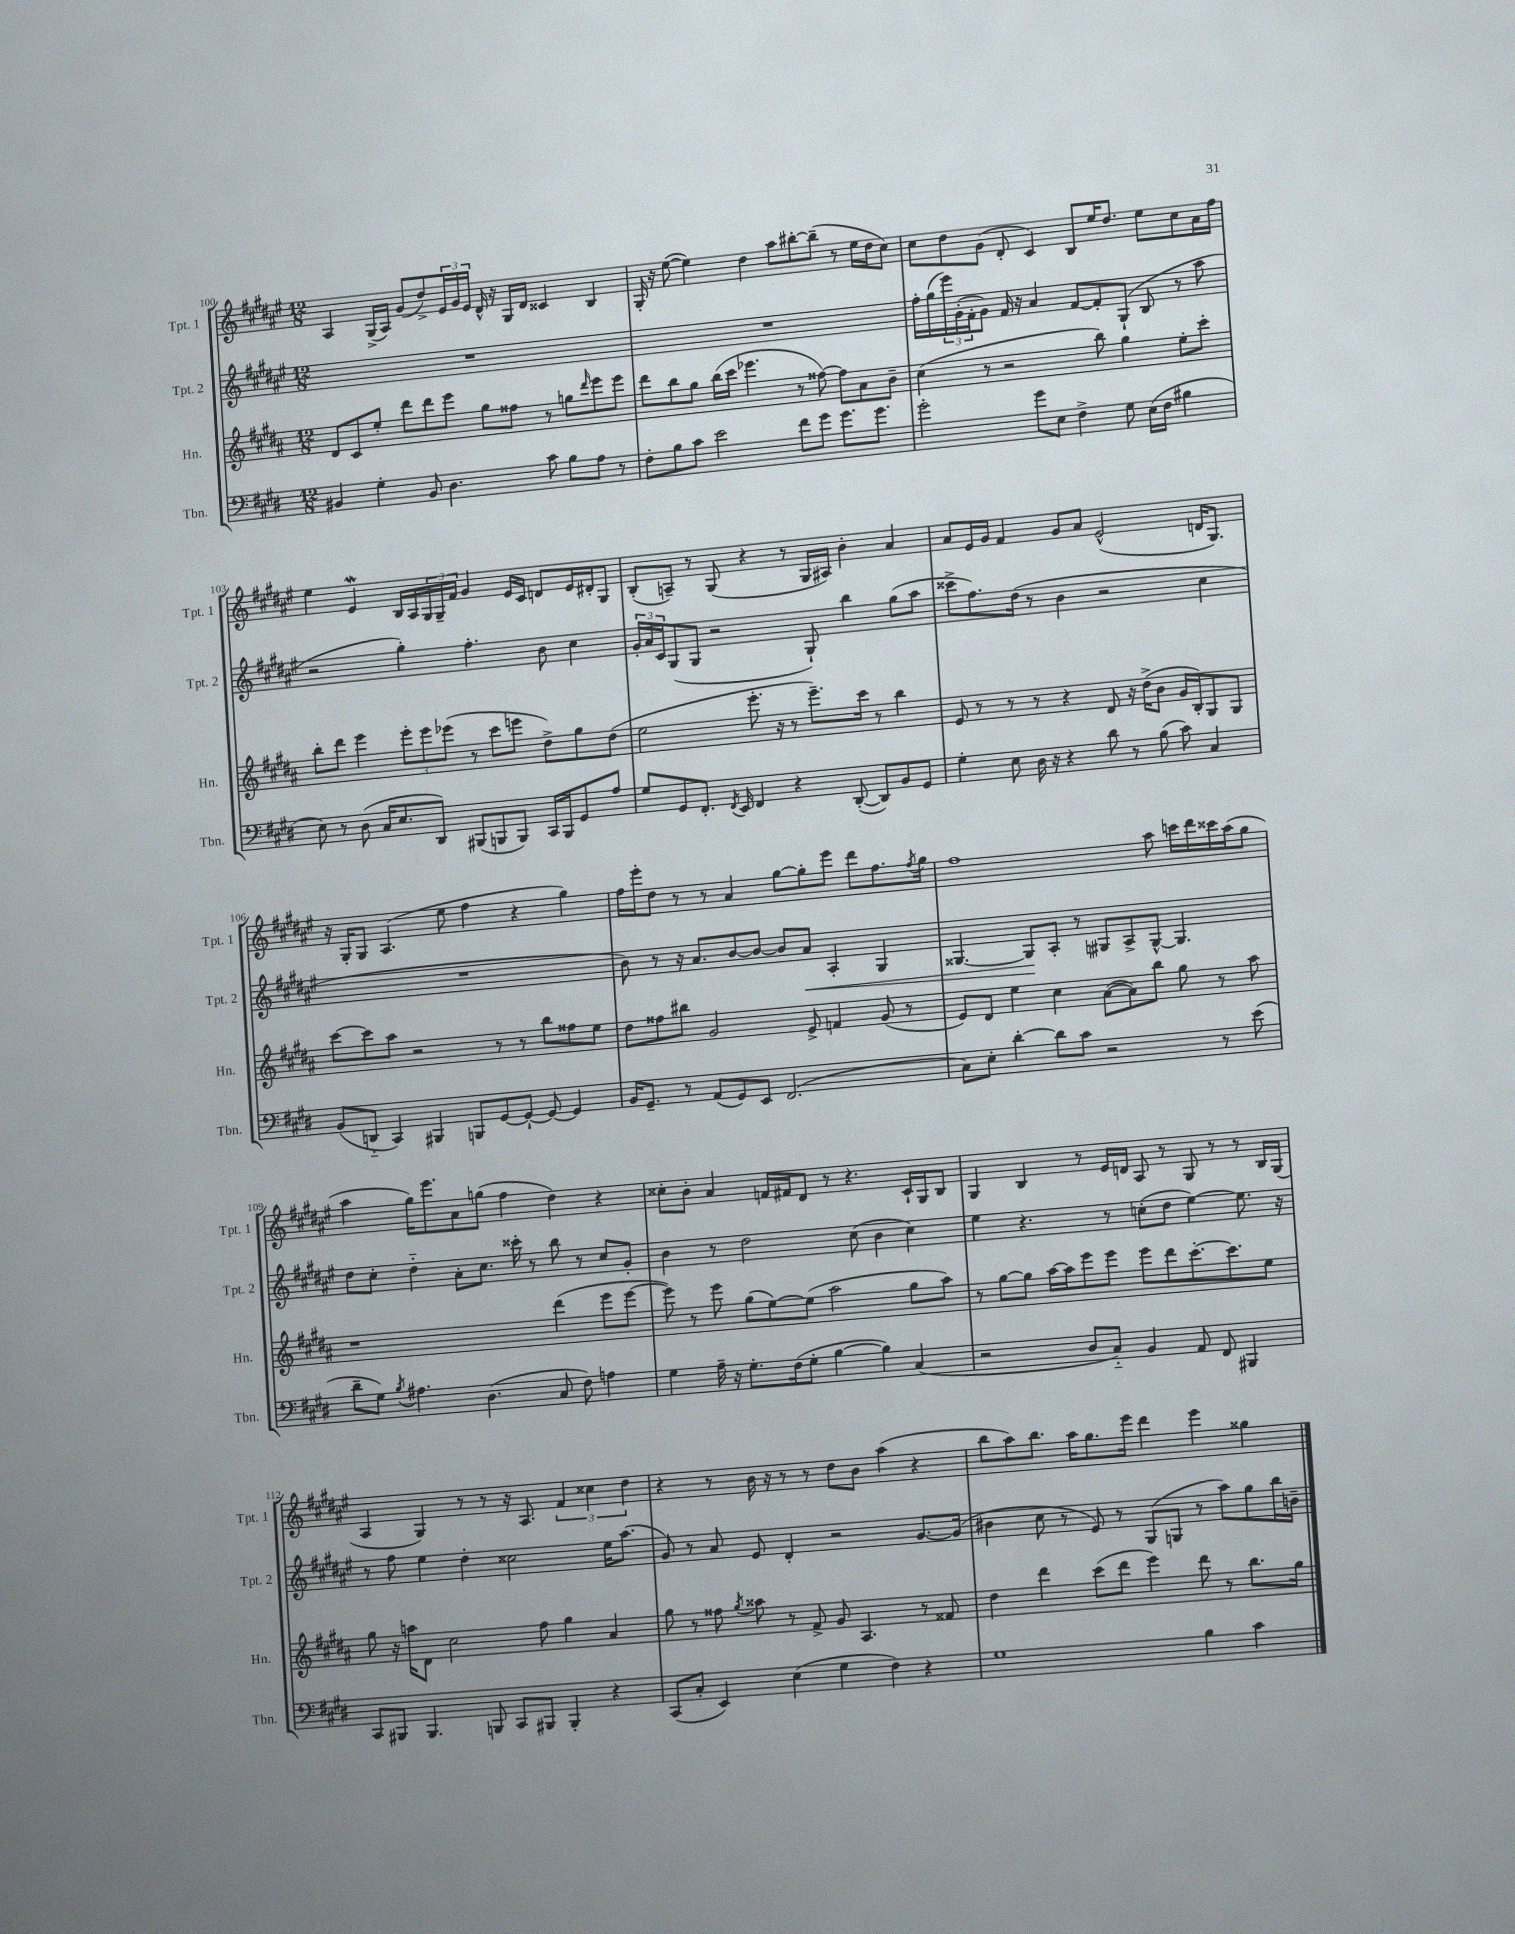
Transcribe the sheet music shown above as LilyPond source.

<<
\new StaffGroup <<
\new Staff = "s0" \with { instrumentName = "Tpt. 1" shortInstrumentName = "Tpt. 1" } {
    \clef treble \key fis \major \numericTimeSignature \time 12/8
    ais4 gis16->( ais16) gis'8( dis''8->) \tuplet 3/2 { eis'16 gis'16 eis'16 } dis'16-^ r16 gis16 dis'16 cisis'4 b4 |
    gis16-. r16 eis''8~( eis''4) dis''4 ais''8 bis''8~-. bis''8--( r8 eis''16 dis''16 cis''8) |
    cis''8 dis''8 gis'8( dis'8-. cis'4) b8 eis''16 dis''8. eis''8 cis''8 ais'16 fis''16 |
    eis''4 eis'4\mordent b16 ais16 \tuplet 3/2 { gis16 gis16-- fis'16 } gis'4 eis'16 cis'16 d'8 eis'16 dis'16-. gis8 |
    b8-.( a8--) r8 gis8( r4 r8 gis16 ais16) b'4-. ais'4 |
    ais'8 eis'16 gis'16 fis'4 gis'8 ais'8 eis'2-^( d'16 gis8.) |
    r16 gis16-. gis8 ais4.( eis''8 fis''4 r4 gis''4) |
    fis''16 eis'''16-. dis''8 r8 r8 ais'4 gis''8~ gis''8-. eis'''8 dis'''8 fis''8. \acciaccatura { fis''8 } gis''16 |
    fis''1 ais''8 c'''16 dis'''16 cisis'''16 ais''16( gis''8 |
    ais''4 gis''16) eis'''8. ais'8 g''8( fis''4 dis''4) r4 |
    cisis''8-. b'8-. ais'4 f'16 fis'16 dis'8 r8 r4. cis'16-! gis16 b8 |
    gis4 b4 r8 eis'16 d'16 ais8 r8 gis8 r8 r8 b16 gis16( |
    ais4 gis4) r8 r8 r16 ais8. \tuplet 3/2 { fis'4 cisis''4 dis''4 } |
    r4 r8 b'16 r16 r8 r8 dis''8 b'8 ais''4( r4 |
    b''8 ais''8) b''8. ais''16 gis''8. eis'''16 dis'''4 eis'''4 gisis''4 \bar "|." |
}
\new Staff = "s1" \with { instrumentName = "Tpt. 2" shortInstrumentName = "Tpt. 2" } {
    \clef treble \key fis \major \numericTimeSignature \time 12/8
    R1. |
    R1. |
    fis''16-. gis''16( \tuplet 3/2 { eis'''16) gis'16-.( fis'16-. } gis'8) fis'16 r16 ais'4 fis'8~ fis'8-. gis8-!( b8 r8 ais''8 |
    r2 gis''4-.) fis''4.-. b'8 cis''4 |
    \tuplet 3/2 { gis'16-. ais'16 cis'16 } gis8( gis8 r2 gis8-!) b''4 gis''8( ais''8 |
    cisis'''8-> fis''8.) dis''16( r8 b'4 r2 cis''4 |
    R1. |
    b'8) r8 r16 ais'8. b'8~ b'8~ b'8 ais'8\< ais4-. gis4 |
    gisis4.~ gisis8\! ais8-. r8 gis8 ais8-> gis8~-^ gis4. |
    dis''8 cis''8-. dis''4-_ ais'8-. cis''8. cisis'''16-. r8 b''8 r8 cis''8 gis'8-. |
    b'4 r8 dis''2 cis''8( b'4 cis''4) |
    eis''4 r4. r8 c''8-.( dis''8 eis''4~) eis''8. r16 |
    r8 fis''8 eis''4 dis''4-. cisis''2 eis''16 ais''8.( |
    gis'8) r8 ais'8 eis'8 dis'4-. r2 gis'8.~ gis'16( |
    bis'4 cis''8 r8 eis'8) r8 gis8( g8 r8 ais''8) gis''8 b''16 b'16-- \bar "|." |
}
\new Staff = "s2" \with { instrumentName = "Hn." shortInstrumentName = "Hn." } {
    \clef treble \key b \major \numericTimeSignature \time 12/8
    dis'8 cis'8 e''8-. dis'''8 dis'''8 e'''8 gis''8 fisis''8 r8 g''8 \grace { dis'''16 } e'''8 e'''8 |
    dis'''8 b''8 gis''8 b''16( cis'''16 ees'''4. r8 fisis''8~) fisis''8 ais'8 b'8-- |
    cis''4( r8 r2 b''8) gis''4 e''8-. cis'''8-. |
    b''8-. dis'''8 e'''4 \tuplet 3/2 { e'''8-. e'''8 ees'''8( } r8 cis'''8 e'''8 dis''8->) gis''8 dis''8( |
    e''2 e'''8.-. r16 r8 e'''8.--) cis'''16 r8 b''4 |
    e'8 r8 r8 r8 r4 dis'8 r16 dis''16->( b'8 gis'16 b16-.) gis8 gis8 |
    cis'''8~ cis'''8 ais''8 r2 r8 r8 b''8 fisis''8 e''8 |
    dis''8 fisis''8 bis''8 gis'2 e'8-> f'4 gis'8( r8 |
    e'8) dis'8 e''4 cis''4 ais'8~( ais'8) b''8 gis''8 r8 ais''8 |
    r1 dis'''4( e'''8 e'''8~ |
    e'''8) r8 e'''8 gis''8( e''8~) e''8( ais''2 gis''8 ais''8) |
    r8 gis''8~ gis''8 ais''16~ ais''16 e'''8 e'''8 e'''8 dis'''8 cis'''8.~-. cis'''8. e''8 |
    gis''8 r16 a''16 dis'8 cis''2 fis''8 gis''4 ais'4 |
    gis''8 r8 fisis''8 \acciaccatura { gis''8 } aisis''8 r8 fis'8-> gis'8 ais4. r8 fisis'8 |
    dis''4 dis'''4 cis'''8( dis'''8 e'''4) dis'''8 r8 b''8. gis''16 \bar "|." |
}
\new Staff = "s3" \with { instrumentName = "Tbn." shortInstrumentName = "Tbn." } {
    \clef bass \key e \major \numericTimeSignature \time 12/8
    bis,4 gis4-. bis,8 dis4. cis'8 b8 a8 r8 |
    fis8-. b8 cis'8 e'2 fis'8 gis'8 gis'8. gis'8. |
    gis'2-. gis'8 e8 fis4-> gis8 e16( fis16 bis4 |
    e8) r8 dis8( cis16 e8. dis,8) bis,,8( b,,8 b,,8) cis,16 b,,16 gis,8 a8 |
    gis8 gis,8 fis,8.-. \acciaccatura { fis,8 } e,16 fis,4 r4 dis,8~-.( dis,8) b,8 gis,8 |
    gis4-. e8 dis16 r16 r4 dis'8 r8 b8( cis'8) cis4 |
    b,8( d,8-_ cis,4) bis,,4 b,,8 gis,8~ gis,8~-! gis,8~ gis,4 |
    b,16 gis,8.-- r8 a,8( gis,8) e,8 fis,2.( |
    cis8) e8-. dis'4~-. dis'8 cis'8 r2 r8 e'8( |
    dis'8-- gis8) \acciaccatura { b8 } ais4. dis4.( cis8 fis8) a4 |
    gis4 a16-- r16 gis8.-. fis16( gis8-. b4~ b4) cis4( |
    r2 dis8 cis8-_) b,4 a,8 fis,8 bis,,4 |
    cis,8 bis,,8 bis,,4. b,,8 cis,8 bis,,8 bis,,4-. r4 |
    cis,8( cis8-. e,4) e4( gis4 fis4) r4 |
    gis1 b4 cis'4 \bar "|." |
}
>>
>>
\layout { \context { \Score currentBarNumber = #100 } }
